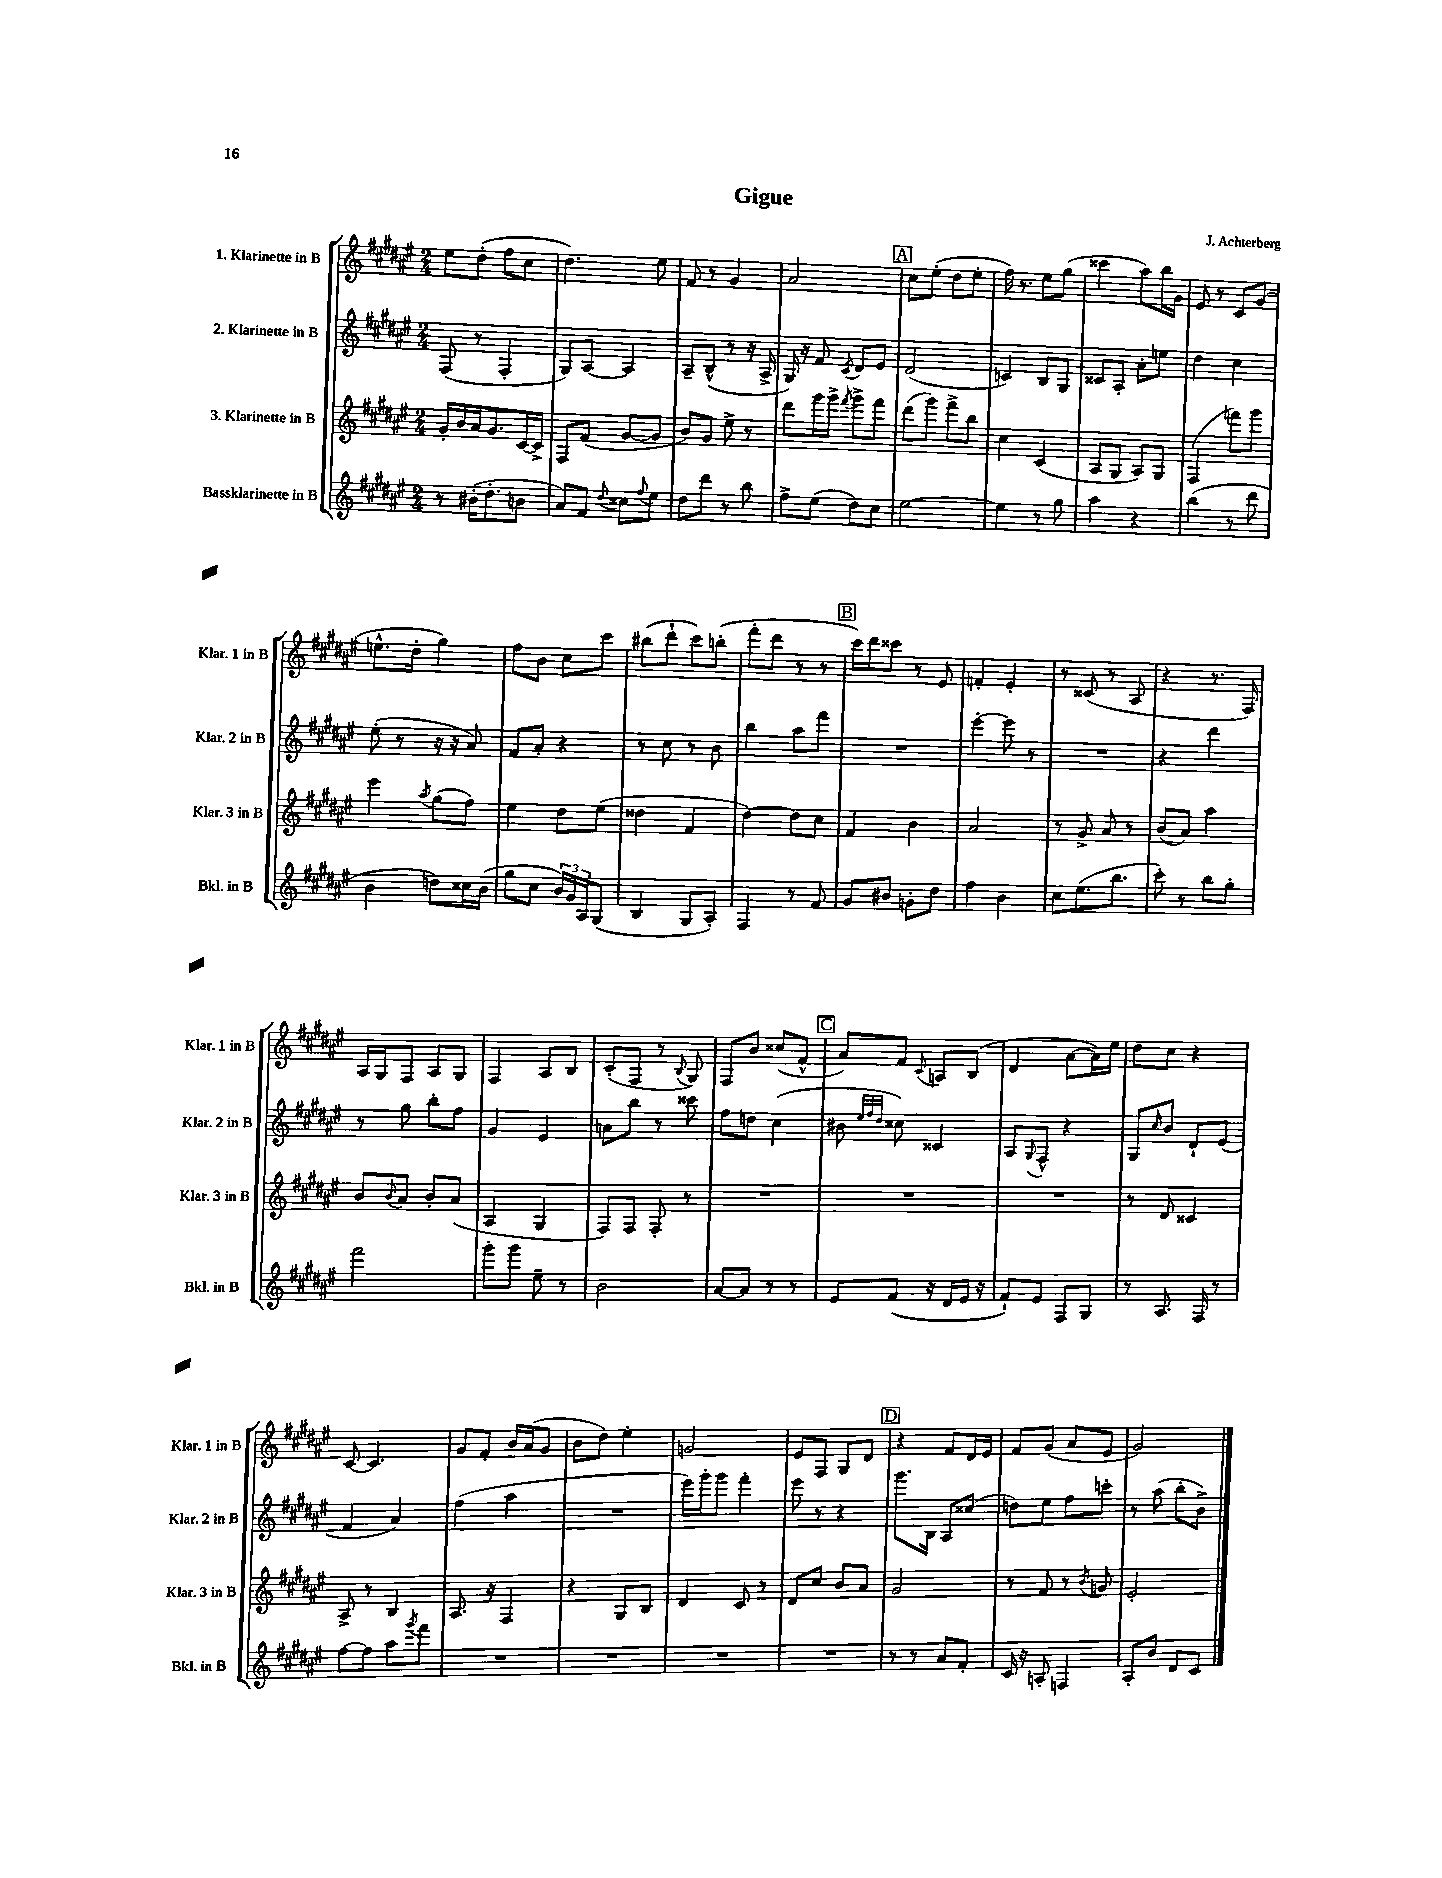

**kern	**kern	**kern	**kern
*part4	*part3	*part2	*part1
*staff4	*staff3	*staff2	*staff1
*I"Bassklarinette in B	*I"3. Klarinette in B	*I"2. Klarinette in B	*I"1. Klarinette in B
*I'Bkl. in B	*I'Klar. 3 in B	*I'Klar. 2 in B	*I'Klar. 1 in B
*clefG2	*clefG2	*clefG2	*clefG2
*k[f#c#g#d#a#e#]	*k[f#c#g#d#a#e#]	*k[f#c#g#d#a#e#]	*k[f#c#g#d#a#e#]
*M2/4	*M2/4	*M2/4	*M2/4
=1	=1	=1	=1
8r	16g#'/LL	(8F#/	8ee#\L
.	16b/	.	.
(16b#X'\KL	16a#/J	8r	(8dd#'\J
8.dd#'\	8.g#/	.	.
.	.	4F#'/	8ff#\L
8bn\J	[16c#/L	.	8cc#\J
.	16c#^/JJ]	.	.
=2	=2	=2	=2
8a#/L)	8F#/L	8G#/L)	4.dd#\)
8f#/J	(8f#/J	[8A#/J	.
8qqdd#/	.	.	.
8cc##X\L	[8g#/L	4A#/]	.
8qqff#/	.	.	.
8ee#\J	8g#/J]	.	8ee#\
=3	=3	=3	=3
8dd#\L	8b/L)	8A#~/L	8f#/
8ddd#\J	8g#/J	(8B^^/J	8r
8r	8ee#^\	8r	4g#/
8bb\	8r	16r	.
.	.	16A#^/	.
=4	=4	=4	=4
8ff#^\L	8ddd#\L	16G#/)	2a#/
.	.	16r	.
(8ee#\J	16ggg#\L	8f#/	.
.	16ggg#^\JJ	.	.
.	8qfff#/	8qc#/	.
8dd#\L)	8ggg#^\L	8d#/L	.
8cc#\J	8fff#\J	8e#/J	.
!!LO:REH:place=s1:t=A
=5	=5	=5	=5
[2ee#\	(8ddd#\L	(2d#/	8cc#\L
.	8ggg#\J)	.	(8ee#'\J
.	8fff#^\L	.	8dd#\L
.	8bb\J	.	8ee#'\J
=6	=6	=6	=6
4ee#\]	4cc#\	4cn/)	16ff#\)
.	.	.	8.r
8r	(4c#/	8B/L	8ee#\L
8gg#\	.	8G#/J	(8gg#\J
=7	=7	=7	=7
4aa#\	8A#/L	8c##X/L	4ccc##X\
.	8G#/J	8A#'/J	.
4r	8A#/L)	8a#'\L	8aa#\L)
.	8G#/J	8een\J	16bb\L
.	.	.	16g#\JJ
=8	=8	=8	=8
(4bb\	(4F#/	4dd#\	8e#/
.	.	.	8r
8r	8fffn\L)	4cc#\	8c#/L
8ddd#\	8ggg#\J	.	(8g#/J
!!LO:LB:g=z
=9	=9	=9	=9
4b\	4eee#\	(8ee#'\	8.een^^\L
.	.	8r	.
.	.	.	16dd#'\Jk
.	8qaa#/	.	.
8ddn\L)	(8gg#\L	16r	4gg#\)
.	.	16r	.
16cc##X\L	8ff#\J)	8a#/)	.
(16b\JJ	.	.	.
=10	=10	=10	=10
8gg#\L	4ee#\	8f#/L	8ff#\L
8cc#\J	.	8a#'/J	8b\J
24b/LL)	8dd#\L	4r	8cc#\L
24g#/	.	.	.
24A#/J	.	.	.
(8G#/J	(8ee#\J	.	8ccc#\J
=11	=11	=11	=11
4B/	4dd##X\	8r	(8bb#X\L
.	.	8cc#\	8ddd#`\J
8G#/L	4f#/	8r	8ccc#\L)
8A#'/J)	.	8b\	(8bbn'\J
=12	=12	=12	=12
4F#/	[4dd#\)	4bb\	8fff#'\L
.	.	.	8ddd#\J
8r	8dd#\L]	8aa#\L	8r
8f#/	8cc#\J	8fff#\J	8r
!!LO:REH:place=s1:t=B
=13	=13	=13	=13
8g#/L	4f#/	2r	16ccc#\LL)
.	.	.	16ddd#\J
8b#X/J	.	.	8ccc##X\J
8gn'\L	4b\	.	8r
8dd#\J	.	.	8e#/
=14	=14	=14	=14
4ff#\	2a#/	[4eee#'\	4fn'/
4b\	.	8eee#\]	4e#'/
.	.	8r	.
=15	=15	=15	=15
8cc#\L	8r	2r	8r
(8.ee#\	8g#^/	.	(8c##X/
.	8a#/	.	8r
8.bb\J	.	.	.
.	8r	.	8A#/
=16	=16	=16	=16
8ccc#'\)	(8b/L	4r	4r
8r	8a#/J)	.	.
8bb\L	4aa#\	4ddd#\	8.r
8gg#'\J	.	.	.
.	.	.	16F#/)
!!LO:LB:g=z
=17	=17	=17	=17
2fff#\	8b/L	8r	16A#/LL
.	.	.	16G#/J
.	8qqb/	.	.
.	8a#/J	8gg#\	8F#/J
.	8b'/L	8bb'\L	8A#/L
.	(8a#/J	8ff#\J	8G#/J
=18	=18	=18	=18
8ggg#'\L	4A#/	4g#/	4F#/
8ggg#\J	.	.	.
8ee#~\	4G#/	4e#/	8A#/L
8r	.	.	8B/J
=19	=19	=19	=19
2b\	8F#/L)	8an\L	(8c#'/L
.	8F#/J	8bb\J	8F#/J
.	8F#'/	8r	8r
.	.	.	8qqB/
.	8r	8ccc##X\	8G#/)
=20	=20	=20	=20
[8a#/L	2r	8ff#\L	8F#/L
8a#/J]	.	8ddn\J	8b/J
8r	.	(4cc#\	(8cc##X/L
8r	.	.	8f#^^/J
!!LO:REH:place=s1:t=C
=21	=21	=21	=21
8e#/L	2r	8b#X\	8a#/L)
.	.	32qqee#/LLL	.
.	.	32qqff#/	.
.	.	32qqdd#/JJJ	.
(8f#/J	.	8cc##X\)	8f#/J
.	.	.	8qqc#/
16r	.	4c##X/	8An/L
16d#/LL	.	.	.
16e#/JJ	.	.	(8B/J
16r	.	.	.
=22	=22	=22	=22
8f#`/L)	2r	8A#/L	4d#/
.	.	8qqG#/	.
8e#/J	.	8F#^^/J	.
8F#/L	.	4r	[8a#\L
8G#/J	.	.	16a#\L])
.	.	.	16ee#\JJ
=23	=23	=23	=23
8r	8r	8G#/L	8dd#\L
.	.	16qqcc#/	.
8.A#/	8d#/	8b/J	8cc#\J
.	4c##X/	8d#`/L	4r
16F#/	.	.	.
8r	.	(8e#/J	.
!!LO:LB:g=z
=24	=24	=24	=24
[8ff#\L	8A#^/	4f#/	[8c#/
8ff#\J]	8r	.	4.c#/]
8aa#\L	4B/	4a#/)	.
8qggg#/	.	.	.
8fff#\J	.	.	.
=25	=25	=25	=25
2r	8.A#/	(4ff#\	8g#/L
.	.	.	8f#'/J
.	16r	.	.
.	4F#/	4aa#\	16b/LL
.	.	.	(16a#/J
.	.	.	8g#/J
=26	=26	=26	=26
2r	4r	2r	8b\L
.	.	.	8dd#\J)
.	8G#/L	.	4ee#'\
.	8B/J	.	.
=27	=27	=27	=27
2r	4d#/	16eee#\LL)	2gn/
.	.	16ggg#'\J	.
.	.	8ggg#\J	.
.	8c#/	4fff#'\	.
.	8r	.	.
=28	=28	=28	=28
2r	8d#/L	8eee#\	8e#/L
.	8cc#/J	8r	8F#/J
.	8b/L	4r	8G#/L
.	8a#/J	.	8d#/J
!!LO:REH:place=s1:t=D
=29	=29	=29	=29
8r	2g#/	8.ggg#\L	4r
8r	.	.	.
.	.	16B\Jk	.
8a#/L	.	8A#/L	8f#/L
8f#'/J	.	(8cc##X/J	16d#/L
.	.	.	16e#/JJ
=30	=30	=30	=30
16c#/	8r	8ddn\L)	8f#/L
16r	.	.	.
8An'/	8f#/	8ee#\J	(8g#/J
4Fn/	8r	8ff#\L	8a#/L
.	8qb/	.	.
.	8gn/	8cccn'\J	8e#/J
=31	=31	=31	=31
8A#'/L	2e#'/	8r	2g#/)
8b/J	.	(8aa#\	.
8d#/L	.	8bb'\L	.
8c#/J	.	8b^\J)	.
==	==	==	==
*-	*-	*-	*-
